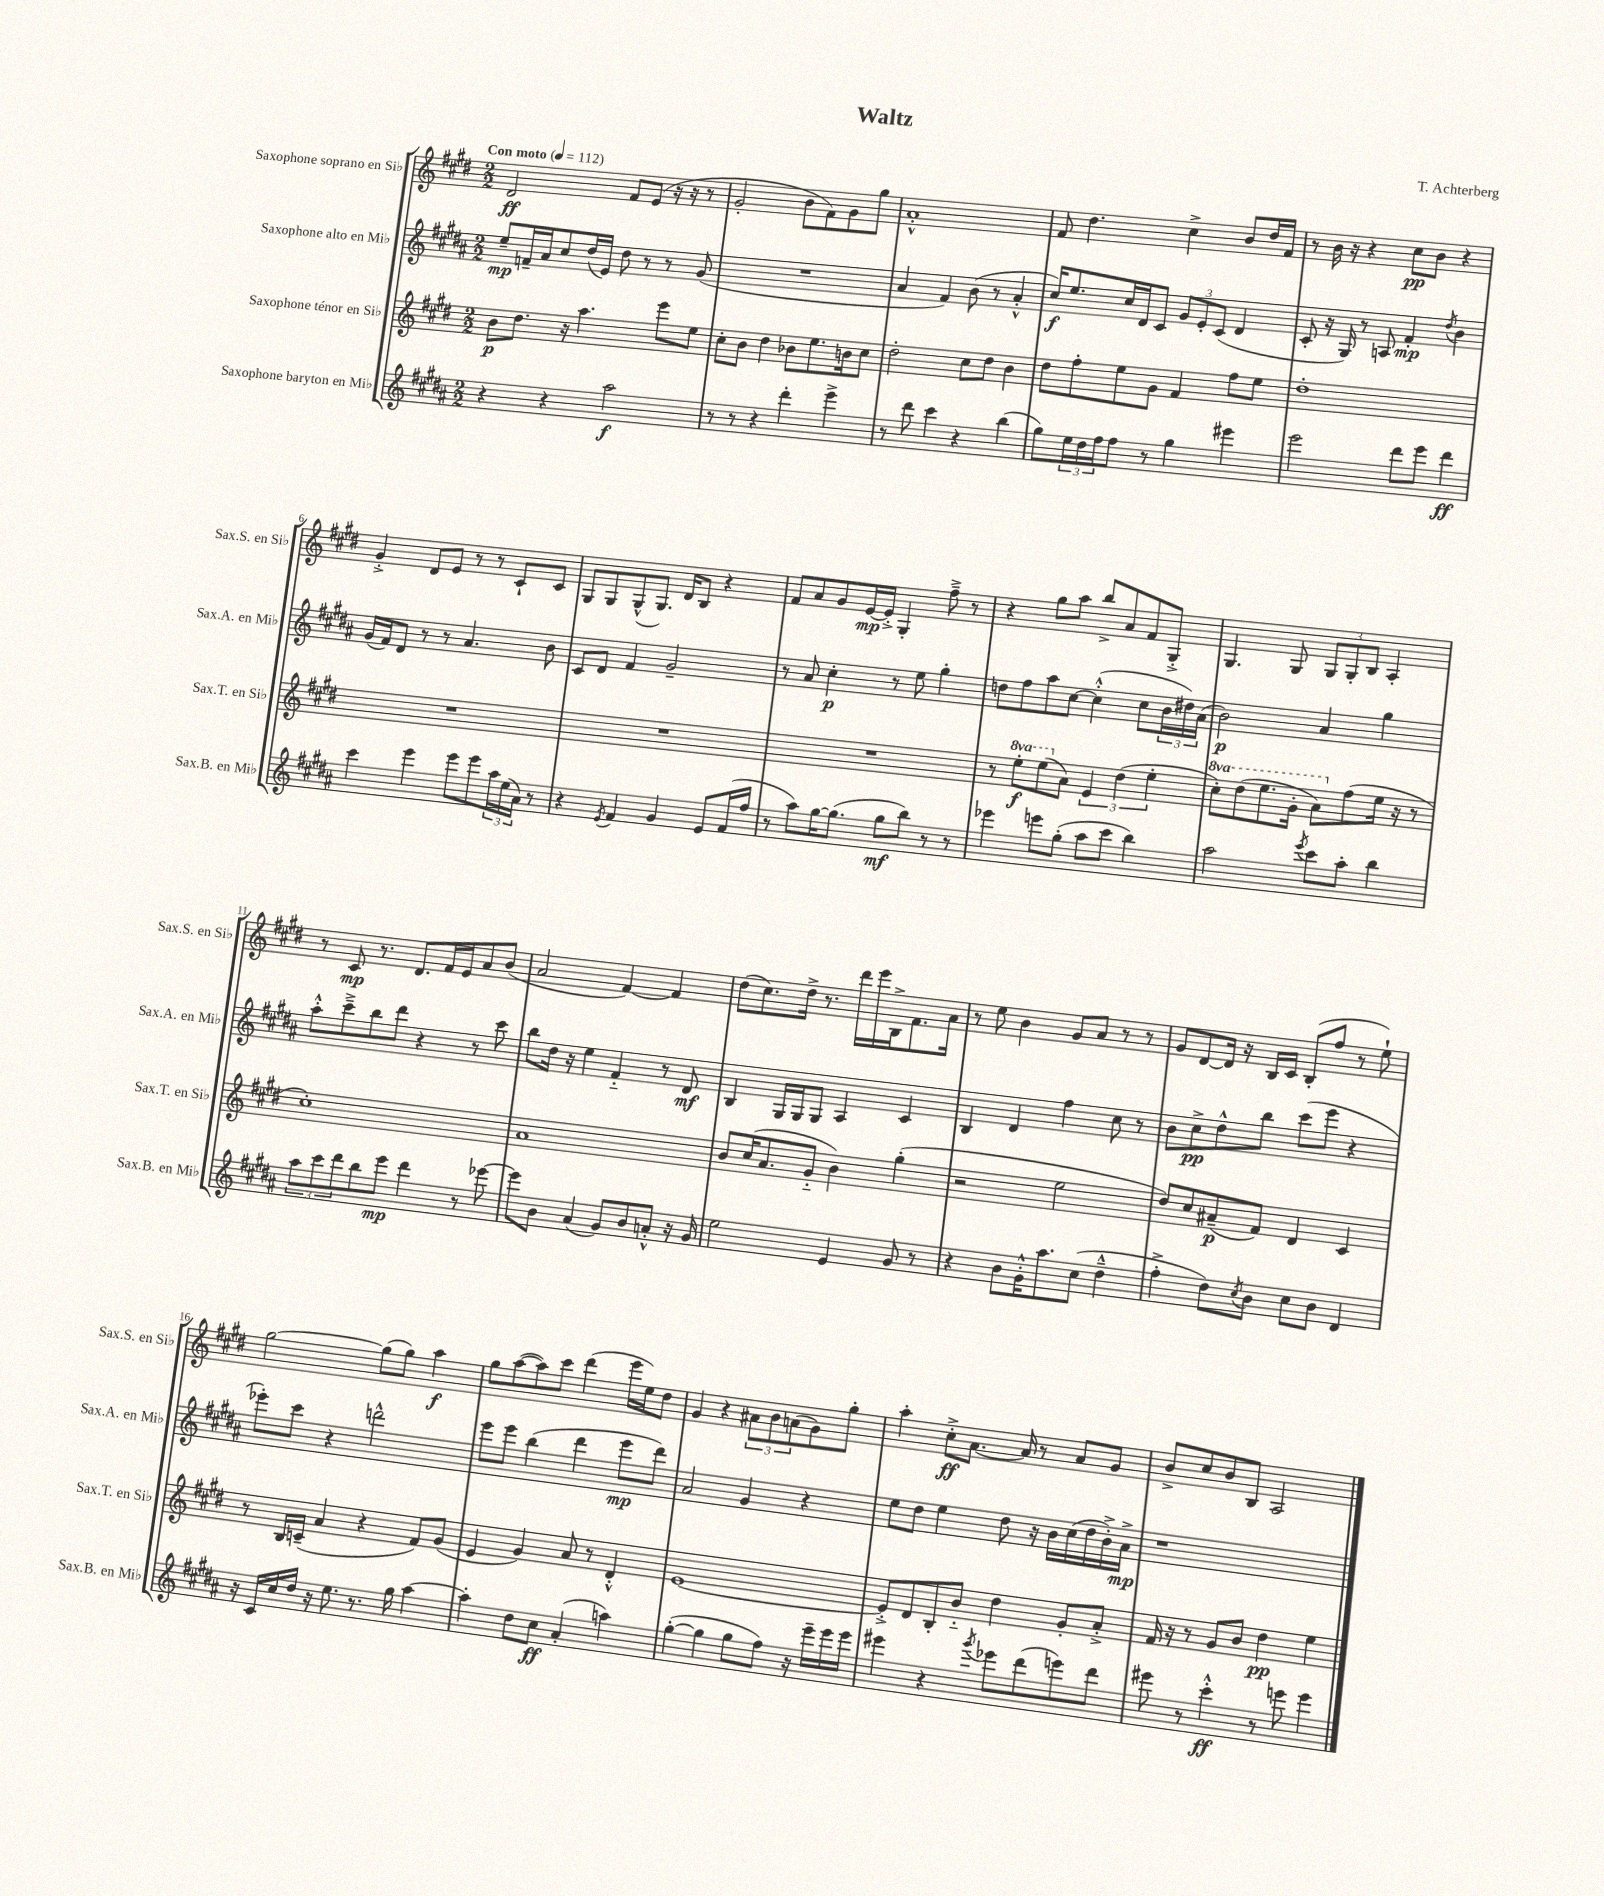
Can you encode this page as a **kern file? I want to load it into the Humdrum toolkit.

**kern	**dynam	**kern	**dynam	**kern	**dynam	**kern	**dynam
*part4	*part4	*part3	*part3	*part2	*part2	*part1	*part1
*staff4	*staff4	*staff3	*staff3	*staff2	*staff2	*staff1	*staff1
*I"Saxophone baryton en Mi♭	*	*I"Saxophone ténor en Si♭	*	*I"Saxophone alto en Mi♭	*	*I"Saxophone soprano en Si♭	*
*I'Sax.B. en Mi♭	*	*I'Sax.T. en Si♭	*	*I'Sax.A. en Mi♭	*	*I'Sax.S. en Si♭	*
*clefG2	*	*clefG2	*	*clefG2	*	*clefG2	*
*k[f#c#g#d#a#]	*	*k[f#c#g#d#]	*	*k[f#c#g#d#a#]	*	*k[f#c#g#d#]	*
*M2/2	*	*M2/2	*	*M2/2	*	*M2/2	*
*MM112	*	*MM112	*	*MM112	*	*MM112	*
=1	=1	=1	=1	=1	=1	=1	=1
!	!	!	!	!	!	!LO:TX:a:B:t=Con moto	!
4r	.	8b\L	p	8ee~/L	mp	2d#/	ff
.	.	8.dd#\J	.	16fn~/L	.	.	.
.	.	.	.	16a#/J	.	.	.
4r	.	.	.	8cc#/	.	.	.
.	.	16r	.	.	.	.	.
.	.	4.aa\	.	(16dd#/L	.	.	.
.	.	.	.	16e/JJ)	.	.	.
2aa#\	f	.	.	8dd#\	.	8f#/L	.
.	.	.	.	8r	.	(8e/J	.
.	.	8eee\L	.	8r	.	16r	.
.	.	.	.	.	.	16r	.
.	.	8ee\J	.	(8g#/	.	8r	.
=2	=2	=2	=2	=2	=2	=2	=2
8r	.	8cc#'\L	.	1r	.	2g#'/	.
8r	.	8b\J	.	.	.	.	.
4r	.	4dd#\	.	.	.	.	.
4ddd#'\	.	8b-X\L	.	.	.	8b\L	.
.	.	8.ee\	.	.	.	8f#\)	.
4eee^\	.	.	.	.	.	8g#\	.
.	.	16bn\k	.	.	.	.	.
.	.	8cc#\J	.	.	.	8gg#\J	.
=3	=3	=3	=3	=3	=3	=3	=3
8r	.	2dd#'\	.	4a#/	.	1a'^^	.
8ddd#\	.	.	.	.	.	.	.
4ccc#\	.	.	.	4f#/)	.	.	.
4r	.	8cc#\L	.	(8b\	.	.	.
.	.	8dd#\J	.	8r	.	.	.
(4bb\	.	4b\	.	4a#'^^/	.	.	.
=4	=4	=4	=4	=4	=4	=4	=4
8gg#\L)	.	8dd#\L	.	16cc#/KL)	f	8f#/	.
.	.	.	.	8.ee/	.	.	.
24ee\L	.	8ff#'\	.	.	.	4.dd#\	.
24dd#\	.	.	.	.	.	.	.
24ff#\J	.	.	.	.	.	.	.
8ff#\J	.	8ee\	.	16cc#/L	.	.	.
.	.	.	.	16d#/J	.	.	.
8r	.	8g#\J	.	8c#/J	.	.	.
4gg#\	.	4f#/	.	12g#/L	.	4cc#^\	.
.	.	.	.	12e'/	.	.	.
.	.	.	.	(12c#/J	.	.	.
4eee#X\	.	8ff#\L	.	4d#/	.	8b/L	.
.	.	8ee\J	.	.	.	16dd#/L	.
.	.	.	.	.	.	16f#/JJ	.
=5	=5	=5	=5	=5	=5	=5	=5
2eee\	.	1dd#'	.	8c#'/	.	8r	.
.	.	.	.	16r	.	16b\	.
.	.	.	.	16G#/)	.	16r	.
.	.	.	.	8r	.	4r	.
.	.	.	.	8An/	.	.	.
8ddd#\L	.	.	.	4f#'/	mp	8cc#\L	pp
8eee\J	.	.	.	.	.	8b\J	.
.	.	.	.	8qdd#/	.	.	.
4ddd#\	ff	.	.	4b\	.	4r	.
!!LO:LB:g=z
=6	=6	=6	=6	=6	=6	=6	=6
4ccc#\	.	1r	.	(16g#/LL	.	4g#'^/	.
.	.	.	.	16f#/J)	.	.	.
.	.	.	.	8d#/J	.	.	.
4eee\	.	.	.	8r	.	8d#/L	.
.	.	.	.	8r	.	8e/J	.
8eee\L	.	.	.	4.a#/	.	8r	.
8eee\	.	.	.	.	.	8r	.
24aa#\L	.	.	.	.	.	8c#`/L	.
(24ee\	.	.	.	.	.	.	.
24a#\JJ)	.	.	.	.	.	.	.
8r	.	.	.	8b\	.	8c#/J	.
=7	=7	=7	=7	=7	=7	=7	=7
4r	.	1r	.	8c#/L	.	8G#/L	.
.	.	.	.	8d#/J	.	8G#/	.
8qe/	.	.	.	.	.	.	.
4f#/	.	.	.	4f#/	.	(8G#^^/	.
.	.	.	.	.	.	8.G#/J)	.
4g#/	.	.	.	2g#~/	.	.	.
.	.	.	.	.	.	16d#/KL	.
.	.	.	.	.	.	8B/J	.
8e/L	.	.	.	.	.	4r	.
(16f#/L	.	.	.	.	.	.	.
16ff#/JJ	.	.	.	.	.	.	.
=8	=8	=8	=8	=8	=8	=8	=8
8r	.	1r	.	8r	.	8f#/L	.
8aa#\L)	.	.	.	8a#/	.	8a/	.
[16gg#\K	.	.	.	4cc#'\	p	8g#/	.
(8.gg#\J]	.	.	.	.	.	.	.
.	.	.	.	.	.	[16e/L	mp
.	.	.	.	.	.	16e'^/JJ]	.
8gg#\L	mf	.	.	8r	.	4G#'/	.
8bb\J)	.	.	.	8ee\	.	.	.
8r	.	.	.	4gg#'\	.	8ff#~^\	.
8r	.	.	.	.	.	8r	.
=9	=9	=9	=9	=9	=9	=9	=9
4eee-X\	.	8r	.	8ddn\L	.	4r	.
*	*	*8va	*	*	*	*	*
.	.	8eee'\L	f	8ff#\	.	.	.
8eeen\L	.	(8eee\	.	8aa#\	.	8gg#\L	.
*	*	*X8va	*	*	*	*	*
(8gg#'\J	.	8a\J)	.	[8cc#\J	.	8aa\J	.
8aa#\L	.	6e/	.	(4cc#'^^\]	.	8bb^/L	.
8ccc#\J	.	.	.	.	.	8a/	.
.	.	(6dd#\	.	.	.	.	.
4bb\)	.	.	.	8cc#\L	.	8f#/	.
.	.	6ee'\	.	.	.	.	.
.	.	.	.	24b\L	.	8G#'^/J	.
.	.	.	.	24dd#X\)	.	.	.
.	.	.	.	(24a#\JJ	.	.	.
=10	=10	=10	=10	=10	=10	=10	=10
*	*	*8va	*	*	*	*	*
2aa#\	.	8ccc#'\L)	.	2b\)	p	4.G#/	.
.	.	(8ddd#\	.	.	.	.	.
.	.	8.eee\	.	.	.	.	.
.	.	.	.	.	.	8G#/	.
.	.	16gg#'\Jk	.	.	.	.	.
8qeee/	.	.	.	.	.	.	.
8ccc#\L	.	8aa\L)	.	4a#/	.	12G#/L	.
.	.	.	.	.	.	12G#'/	.
*	*	*X8va	*	*	*	*	*
8aa#'\J	.	(8ff#\	.	.	.	.	.
.	.	.	.	.	.	12B/J	.
4bb\	.	16ee\Jk	.	4gg#\	.	4A'/	.
.	.	16r	.	.	.	.	.
.	.	8r	.	.	.	.	.
!!LO:LB:g=z
=11	=11	=11	=11	=11	=11	=11	=11
12aa#\L	.	1cc#')	.	8aa#'^^\L	.	8r	.
12ccc#\	.	.	.	.	.	.	.
.	.	.	.	8ccc#~^\	.	8c#/	mp
12ddd#\	.	.	.	.	.	.	.
8bb\	.	.	.	8bb\	.	8.r	.
8eee\J	mp	.	.	8ddd#\J	.	.	.
.	.	.	.	.	.	8.d#/L	.
4ddd#\	.	.	.	4r	.	.	.
.	.	.	.	.	.	16f#/L	.
.	.	.	.	.	.	16e/J	.
8r	.	.	.	8r	.	8a/	.
[8eee-X\	.	.	.	8ccc#\	.	(8b/J	.
=12	=12	=12	=12	=12	=12	=12	=12
8eee-\L]	.	1a	.	8bb\L	.	2a/	.
8b\J	.	.	.	16dd#\Jk	.	.	.
.	.	.	.	16r	.	.	.
(4a#/	.	.	.	4ee\	.	.	.
8g#/L)	.	.	.	4f#/	.	[4f#/)	.
8b/	.	.	.	.	.	.	.
8an'^^/J	.	.	.	8r	.	4f#/]	.
16r	.	.	.	8d#/	mf	.	.
16g#/	.	.	.	.	.	.	.
=13	=13	=13	=13	=13	=13	=13	=13
2ee\	.	8b/L	.	4B/	.	(8dd#\L	.
.	.	(16cc#/K	.	.	.	8.cc#\)	.
.	.	8.a/	.	.	.	.	.
.	.	.	.	16G#/LL	.	.	.
.	.	.	.	16G#/J	.	16dd#^\Jk	.
.	.	8g#/J	.	8G#/J	.	8.r	.
4e/	.	4b\)	.	4A#/	.	.	.
.	.	.	.	.	.	16ddd#\LL	.
.	.	.	.	.	.	16eee\	.
.	.	.	.	.	.	16B^\J	.
8g#/	.	(4gg#'\	.	4c#/	.	8.f#\	.
8r	.	.	.	.	.	.	.
.	.	.	.	.	.	16a\Jk	.
=14	=14	=14	=14	=14	=14	=14	=14
4r	.	2r	.	4B/	.	8r	.
.	.	.	.	.	.	8ee\	.
8b\L	.	.	.	4d#/	.	4b\	.
16g#'^^\K	.	.	.	.	.	.	.
8.aa#\	.	.	.	.	.	.	.
.	.	2ee\	.	4ff#\	.	8g#/L	.
(8cc#\J	.	.	.	.	.	8a/J	.
4dd#~^^\	.	.	.	8cc#\	.	8r	.
.	.	.	.	8r	.	8r	.
=15	=15	=15	=15	=15	=15	=15	=15
4ff#'^\	.	8dd#/L)	.	8b\L	.	8g#/L	.
.	.	8cc#/	.	8cc#^\	pp	[8d#/	.
8dd#\L)	.	(8a#X~/	p	8dd#^^\	.	16d#/Jk]	.
.	.	.	.	.	.	16r	.
8qcc#/	.	.	.	.	.	.	.
8b\J	.	8f#/J)	.	8bb\J	.	16B/LL	.
.	.	.	.	.	.	16c#/JJ	.
8cc#\L	.	4d#/	.	(8ccc#\L	.	(8B'/L	.
8b\J	.	.	.	8eee\J	.	8ff#/J	.
4d#/	.	4c#/	.	4r	.	8r	.
.	.	.	.	.	.	8ee`\)	.
!!LO:LB:g=z
=16	=16	=16	=16	=16	=16	=16	=16
16r	.	8r	.	8eee-X'\L)	.	[2gg#\	.
16c#/LL	.	.	.	.	.	.	.
16cc#/	.	16B/LL	.	8ccc#\J	.	.	.
16dd#/JJ	.	(16cn~/JJ	.	.	.	.	.
16r	.	4a/	.	4r	.	.	.
8.ee\	.	.	.	.	.	.	.
8.r	.	4r	.	2dddn^^\	.	(8gg#\L]	.
.	.	.	.	.	.	8gg#\J)	.
16gg#\	.	.	.	.	.	.	.
[4aa#\	.	8f#/L)	.	.	.	4aa\	f
.	.	(8g#/J	.	.	.	.	.
=17	=17	=17	=17	=17	=17	=17	=17
4aa#'\]	.	4e/	.	8eee\L	.	8gg#\L	.
.	.	.	.	8eee\J	.	([8aa\	.
8dd#\L	.	4g#/)	.	(4bb\	.	8aa\])	.
8cc#\J	ff	.	.	.	.	8ccc#\J	.
(4a#'/	.	8a/	.	4ddd#\	.	(4ddd#\	.
.	.	8r	.	.	.	.	.
4aan\)	.	4d#'^^/	.	8eee\L	mp	16eee\LL	.
.	.	.	.	.	.	16ee\J)	.
.	.	.	.	8ddd#\J)	.	8dd#\J	.
=18	=18	=18	=18	=18	=18	=18	=18
([4gg#'\	.	[1e	.	2a#/	.	4g#/	.
4gg#\]	.	.	.	.	.	4r	.
8gg#\L	.	.	.	4g#/	.	12a#X\L	.
.	.	.	.	.	.	12b\	.
8ff#\J)	.	.	.	.	.	.	.
.	.	.	.	.	.	(12an\	.
16r	.	.	.	4r	.	8g#\)	.
16eee~\LL	.	.	.	.	.	.	.
16eee\	.	.	.	.	.	8gg#'\J	.
16eee\JJ	.	.	.	.	.	.	.
=19	=19	=19	=19	=19	=19	=19	=19
4eee#X\	.	8e'^/L]	.	8ee\L	.	4aa'\	.
.	.	8d#/	.	8dd#\J	.	.	.
4r	.	8B'/	.	4ee\	.	8cc#'^\L	ff
.	.	8b/J	.	.	.	[8.a\J	.
8qggg#/	.	.	.	.	.	.	.
8eee-X\L	.	4dd#\	.	8dd#\	.	.	.
.	.	.	.	.	.	16a/]	.
(8ddd#\	.	.	.	16r	.	8r	.
.	.	.	.	16b\LL	.	.	.
8eeen\)	.	8g#'/L	.	(16cc#\	.	8a/L	.
.	.	.	.	16dd#\	.	.	.
8ddd#\J	.	8a'^/J	.	16b'^\)	.	8g#/J	.
.	.	.	.	16a#^\JJ	mp	.	.
=20	=20	=20	=20	=20	=20	=20	=20
8eee#X\	.	16f#/	.	1r	.	8b^/L	.
.	.	16r	.	.	.	.	.
8r	.	8r	.	.	.	8cc#/	.
4ccc#'^^\	ff	8g#/L	.	.	.	8b/	.
.	.	8b/J	.	.	.	8B/J	.
8r	.	4dd#\	pp	.	.	2A/	.
8eeen\	.	.	.	.	.	.	.
4eee\	.	4ee\	.	.	.	.	.
==	==	==	==	==	==	==	==
*-	*-	*-	*-	*-	*-	*-	*-
